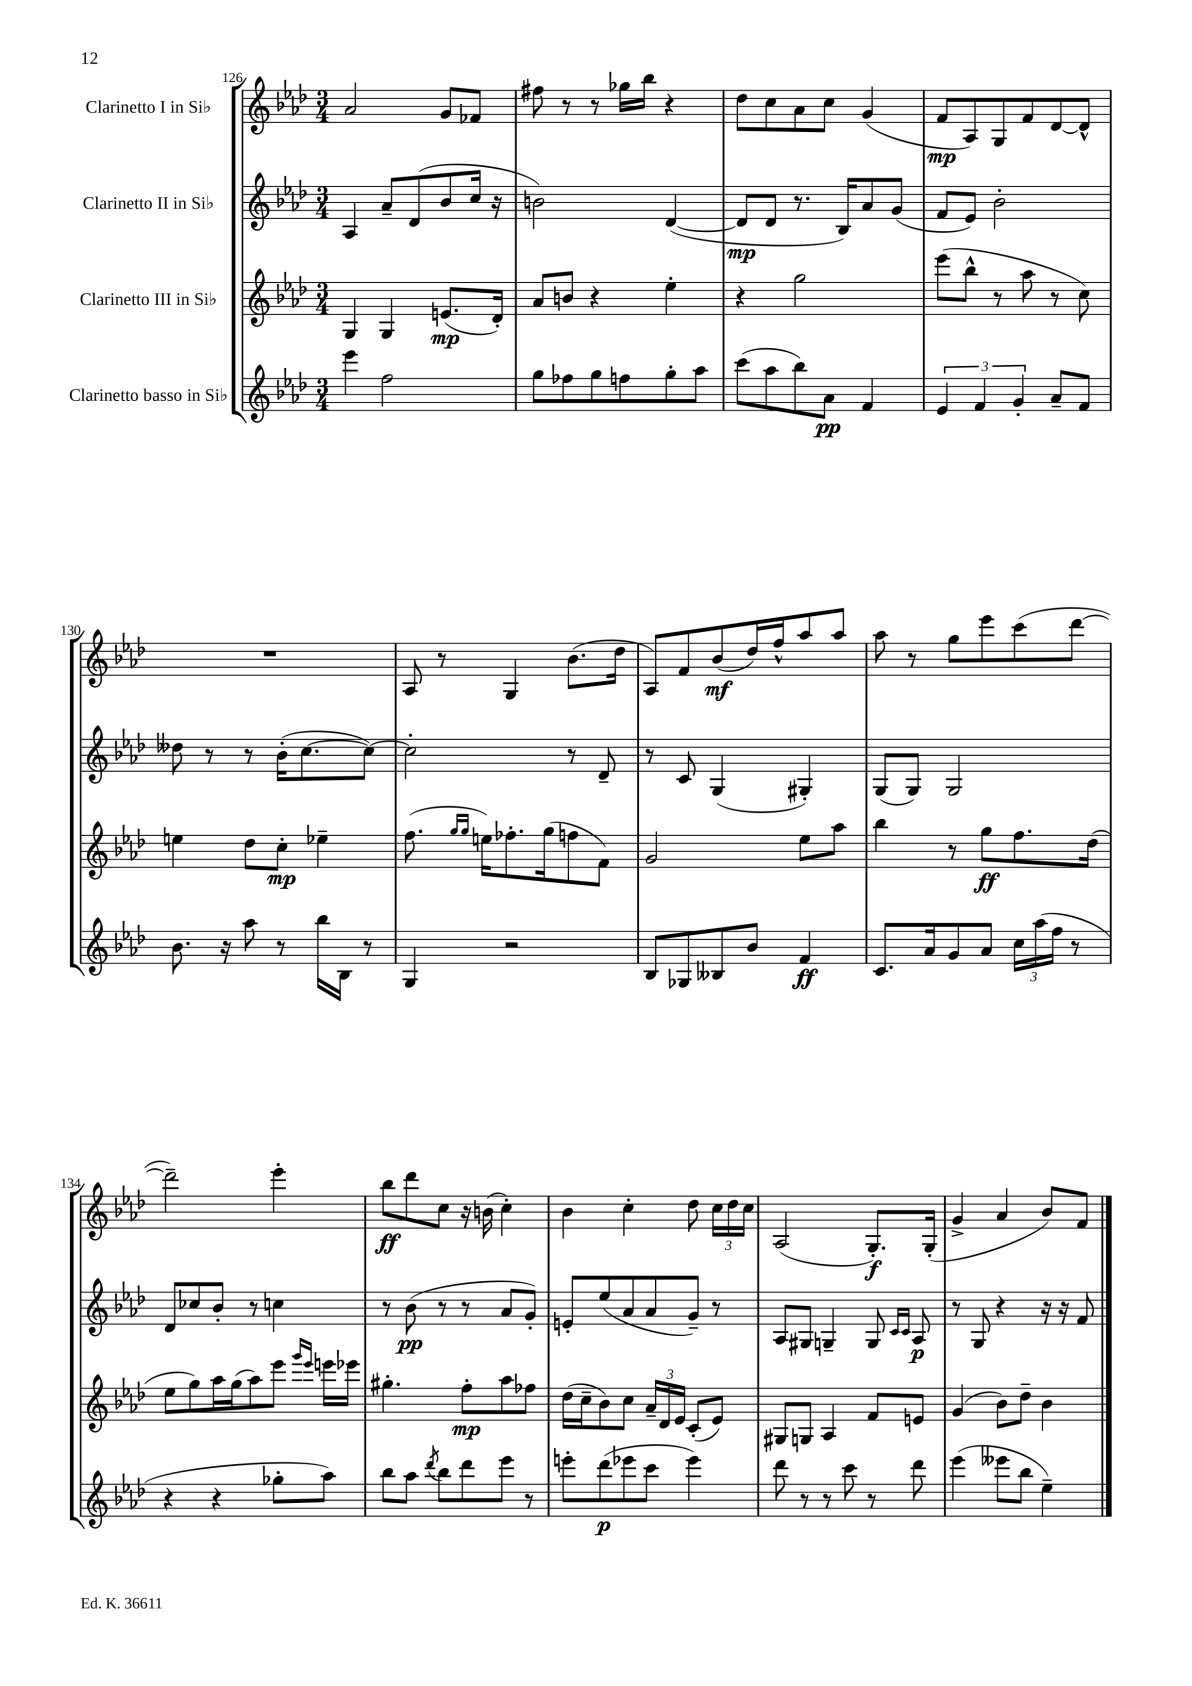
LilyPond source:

<<
\new StaffGroup <<
\new Staff = "s0" \with { instrumentName = "Clarinetto I in Sib" } {
    \clef treble \key aes \major \numericTimeSignature \time 3/4
    \autoBeamOff aes'2 g'8[ fes'8] |
    fis''8 r8 r8 ges''16[ bes''16] r4 |
    des''8[ c''8 aes'8 c''8] g'4( |
    f'8[\mp aes8) g8 f'8 des'8~ des'8]-^ |
    R2. |
    aes8 r8 g4 bes'8.[( des''16] |
    aes8[) f'8 bes'8\mf( des''16) f''16-^ aes''8 aes''8] |
    aes''8 r8 g''8[ ees'''8 c'''8( des'''8]~ |
    des'''2--) ees'''4-. |
    bes''8[\ff des'''8 c''8] r16 b'16( c''4-.) |
    bes'4 c''4-. des''8 \tuplet 3/2 { c''16[ des''16 c''16] } |
    aes2( g8.[-.\f) g16]-.( |
    g'4-> aes'4 bes'8[) f'8] \bar "|." |
}
\new Staff = "s1" \with { instrumentName = "Clarinetto II in Sib" } {
    \clef treble \key aes \major \numericTimeSignature \time 3/4
    \autoBeamOff aes4 aes'8[-- des'8( bes'8 c''16] r16 |
    b'2) des'4~( |
    des'8[\mp des'8] r8. bes16[) aes'8 g'8]( |
    f'8[ ees'8]) bes'2-. |
    deses''8 r8 r8 bes'16[-.( c''8.~ c''8]~) |
    c''2-. r8 des'8-- |
    r8 c'8 g4( gis4-.) |
    g8[( g8]) g2 |
    des'8[ ces''8 bes'8]-. r8 c''4 |
    r8 bes'8\pp( r8 r8 aes'8[ g'8]-.) |
    e'8[-. ees''8( aes'8 aes'8 g'8]--) r8 |
    aes8[ gis8] g4-- g8 \grace { c'16[ c'16] } aes8\p |
    r8 g8 r4 r16 r16 f'8 \bar "|." |
}
\new Staff = "s2" \with { instrumentName = "Clarinetto III in Sib" } {
    \clef treble \key aes \major \numericTimeSignature \time 3/4
    \autoBeamOff g4 g4 e'8.[\mp( des'16]-.) |
    aes'8[ b'8] r4 ees''4-. |
    r4 g''2 |
    ees'''8[( bes''8]-^ r8 aes''8 r8 c''8) |
    e''4 des''8[ c''8]-.\mp ees''4-- |
    f''8.( \grace { g''16[ g''16] } e''16[) fes''8.-. g''16( f''8 f'8]) |
    g'2 ees''8[ aes''8] |
    bes''4 r8 g''8[\ff f''8. des''16]( |
    ees''8[ g''8) aes''16 g''16( aes''8) ees'''8] \grace { g'''16[ ees'''16] } e'''16[ ees'''16] |
    gis''4.-. f''8[-.\mp aes''8 fes''8] |
    des''16[( c''16-- bes'8) c''8] \tuplet 3/2 { aes'16[-- des'16 ees'16] } c'8[-.( ees'8]) |
    gis8[ g8] aes4 f'8[ e'8] |
    g'4( bes'8[) des''8]-- bes'4 \bar "|." |
}
\new Staff = "s3" \with { instrumentName = "Clarinetto basso in Sib" } {
    \clef treble \key aes \major \numericTimeSignature \time 3/4
    \autoBeamOff ees'''4 f''2 |
    g''8[ fes''8 g''8 f''8 g''8-. aes''8] |
    c'''8[( aes''8 bes''8) aes'8]\pp f'4 |
    \tuplet 3/2 { ees'4 f'4 g'4-. } aes'8[-- f'8] |
    bes'8. r16 aes''8 r8 bes''16[ bes16] r8 |
    g4 r2 |
    bes8[ ges8 beses8 bes'8] f'4\ff |
    c'8.[ aes'16 g'8 aes'8] \tuplet 3/2 { c''16[ aes''16( f''16] } r8 |
    r4 r4 ges''8[-. aes''8]) |
    bes''8[ aes''8] \acciaccatura { des'''8 } bes''8[ des'''8 ees'''8] r8 |
    e'''8[-. des'''8\p( ees'''8 c'''8] ees'''4) |
    des'''8 r8 r8 c'''8 r8 des'''8 |
    ees'''4( eeses'''8[ bes''8] ees''4--) \bar "|." |
}
>>
>>
\layout { \context { \Score currentBarNumber = #126 } }
